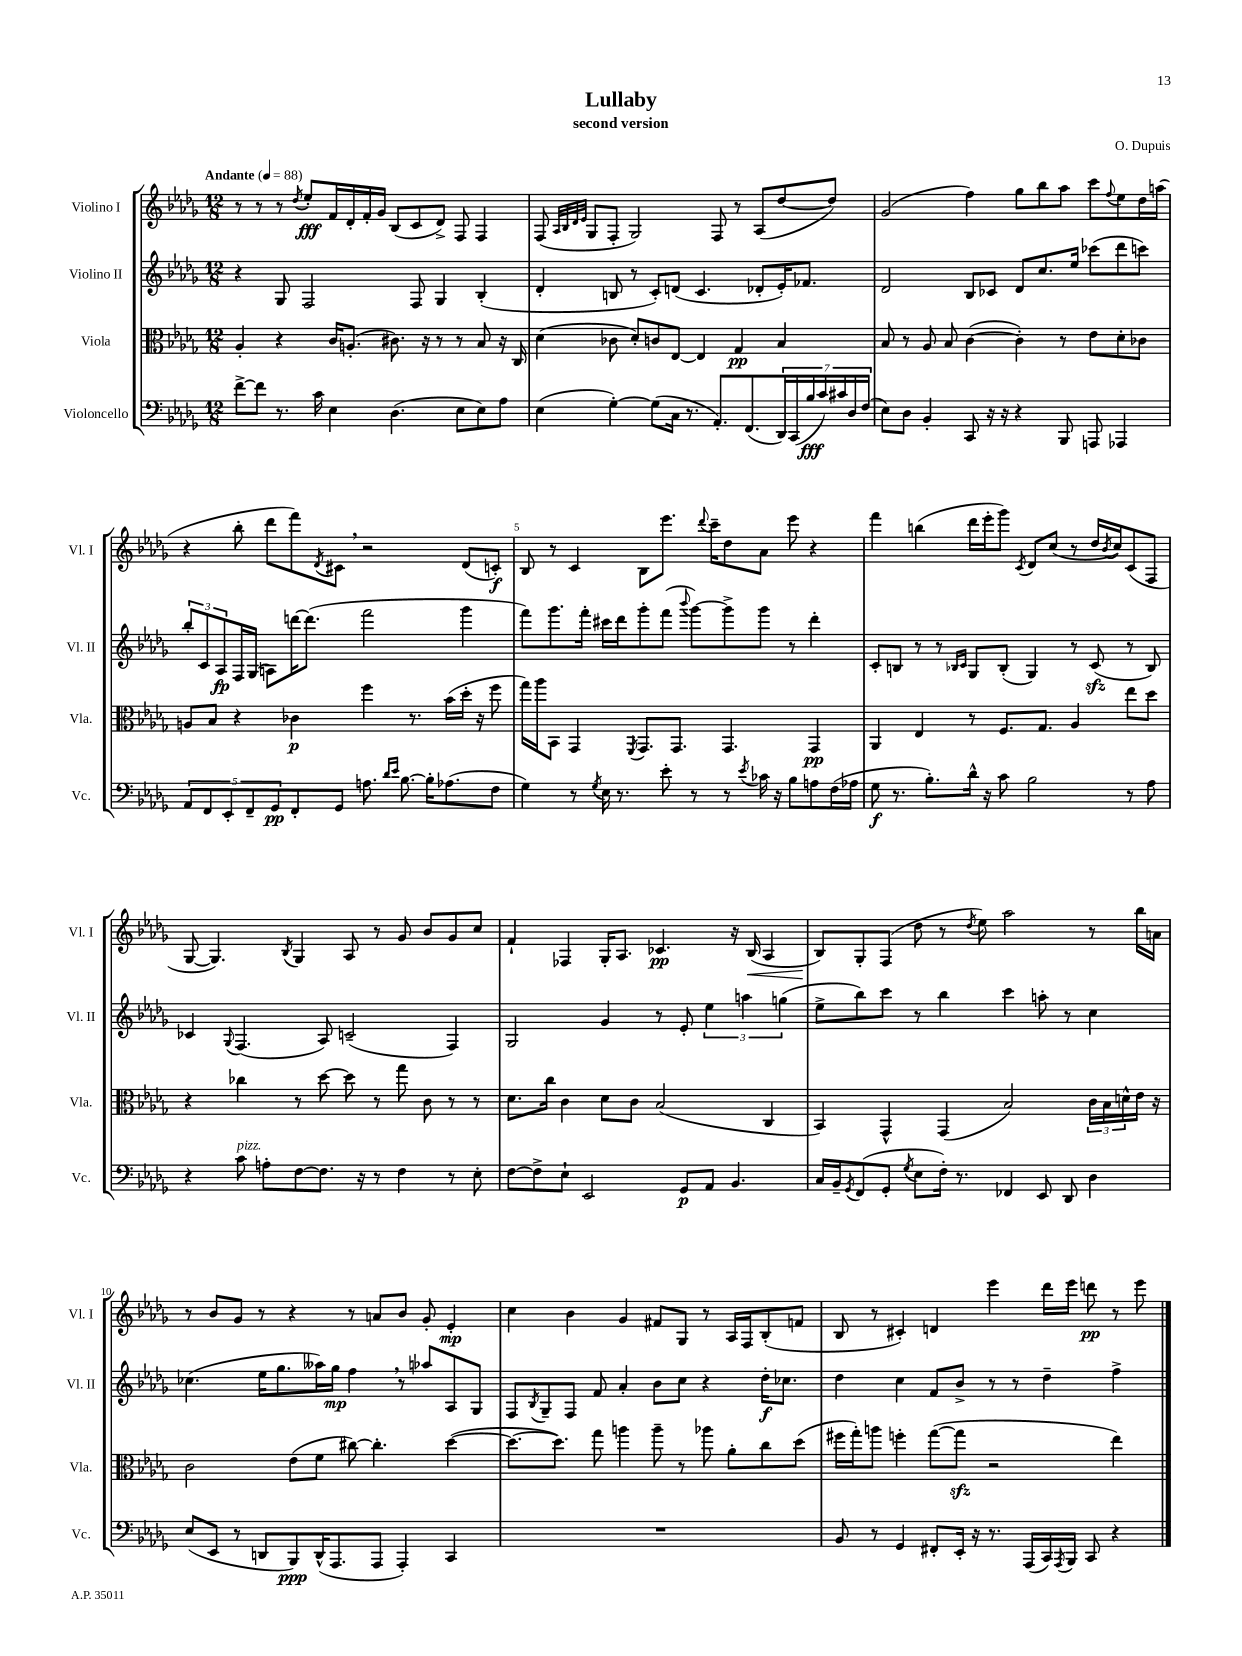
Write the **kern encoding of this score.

**kern	**dynam	**kern	**dynam	**kern	**dynam	**kern	**dynam
*part4	*part4	*part3	*part3	*part2	*part2	*part1	*part1
*staff4	*staff4	*staff3	*staff3	*staff2	*staff2	*staff1	*staff1
*I"Violoncello	*	*I"Viola	*	*I"Violino II	*	*I"Violino I	*
*I'Vc.	*	*I'Vla.	*	*I'Vl. II	*	*I'Vl. I	*
*clefF4	*	*clefC3	*	*clefG2	*	*clefG2	*
*k[b-e-a-d-g-]	*	*k[b-e-a-d-g-]	*	*k[b-e-a-d-g-]	*	*k[b-e-a-d-g-]	*
*M12/8	*	*M12/8	*	*M12/8	*	*M12/8	*
*MM88	*	*MM88	*	*MM88	*	*MM88	*
=1	=1	=1	=1	=1	=1	=1	=1
!	!	!	!	!	!	!LO:TX:a:B:t=Andante	!
[8f^\L	.	4A-'/	.	4r	.	8r	.
8f\J]	.	.	.	.	.	8r	.
8.r	.	4r	.	8G-/	.	8r	.
.	.	.	.	.	.	8qdd-/	.
.	.	.	.	2F/	.	8ee-'/L	fff
16c\	.	.	.	.	.	.	.
4E-\	.	16c/KL	.	.	.	16f/L	.
.	.	(8.An'/J	.	.	.	16d-'/	.
.	.	.	.	.	.	16f'/	.
.	.	.	.	.	.	16g-/JJ	.
(4.D-\	.	8.c#X\)	.	.	.	(8B-/L	.
.	.	.	.	8F/	.	8c/	.
.	.	16r	.	.	.	.	.
.	.	8r	.	4G-/	.	8d-^/J)	.
8E-\L	.	8r	.	.	.	8F/	.
8E-\)	.	8B-/	.	(4B-'/	.	4F/	.
8A-\J	.	16r	.	.	.	.	.
.	.	16C/	.	.	.	.	.
=2	=2	=2	=2	=2	=2	=2	=2
(4E-\	.	(4d-\	.	4d-'/	.	(8F/	.
.	.	.	.	.	.	32qqA-/LLL	.
.	.	.	.	.	.	32qqB-/	.
.	.	.	.	.	.	32qqd-/	.
.	.	.	.	.	.	32qqe-/JJJ	.
.	.	.	.	.	.	8G-/L	.
[4G-'\)	.	8c-X\	.	8Bn/	.	8F'/J	.
.	.	8d-'/L)	.	8r	.	2G-/)	.
(8G-\L]	.	8cn/	.	8c'/L)	.	.	.
16C\Jk	.	[8E-/J	.	(8dn/J	.	.	.
8.r	.	.	.	.	.	.	.
.	.	4E-/]	.	4.c/	.	.	.
8.AA-'/L)	.	.	.	.	.	8F/	.
.	.	4G-/	pp	.	.	8r	.
(8.FF/	.	.	.	.	.	.	.
.	.	.	.	8d-X'/L	.	(8A-/L	.
28DD-/L)	.	4B-/	.	16e-'/K)	.	[8dd-/	.
(28CC/	.	.	.	.	.	.	.
.	.	.	.	8.f-X/J	.	.	.
28B-/	fff	.	.	.	.	.	.
28c/)	.	.	.	.	.	.	.
.	.	.	.	.	.	8dd-/J])	.
28c#X/	.	.	.	.	.	.	.
28D-/	.	.	.	.	.	.	.
(28F/JJ	.	.	.	.	.	.	.
=3	=3	=3	=3	=3	=3	=3	=3
8E-\L)	.	8B-/	.	2d-/	.	(2g-/	.
8D-\J	.	8r	.	.	.	.	.
4BB-'/	.	8A-/	.	.	.	.	.
.	.	8B-/	.	.	.	.	.
8CC/	.	([4c\	.	8B-/L	.	4ff\)	.
16r	.	.	.	8c-X/J	.	.	.
16r	.	.	.	.	.	.	.
4r	.	4c'\])	.	8d-/L	.	8gg-\L	.
.	.	.	.	8.cc/	.	8bb-\	.
8BBB-/	.	8r	.	.	.	8aa-\J	.
.	.	.	.	16ee-/Jk	.	.	.
8AAAn/	.	8e-\L	.	(8ccc-X\L	.	8ccc\L	.
.	.	.	.	.	.	8qqff/	.
4AAA-X/	.	8d-'\	.	8ddd-\	.	8ee-\	.
.	.	8c-X\J	.	8cccn\J)	.	16dd-\L	.
.	.	.	.	.	.	(16aan\JJ	.
!!LO:LB:g=z
=4	=4	=4	=4	=4	=4	=4	=4
10AA-/L	.	8An/L	.	12bb-'/L	.	4r	.
.	.	.	.	12c/	.	.	.
10FF/	.	.	.	.	.	.	.
.	.	8B-/J	.	.	.	.	.
.	.	.	.	12A-/	fp	.	.
10EE-'/	.	.	.	.	.	.	.
.	.	4r	.	16F/L	.	8bb-'\	.
10FF~/	.	.	.	.	.	.	.
.	.	.	.	(16G-/JJ	.	.	.
.	.	.	.	8An\L)	.	8ddd-\L	.
10GG-/	pp	.	.	.	.	.	.
8FF'/	.	4c-X\	p	[16dddn\K	.	8fff\)	.
.	.	.	.	(8.ddd\J]	.	.	.
.	.	.	.	.	.	8qd-/	.
8GG-/J	.	.	.	.	.	8c#X,\J	.
8.An\	.	4ff\	.	2fff\	.	2r	.
16qqd-/LL	.	.	.	.	.	.	.
16qqe-/JJ	.	.	.	.	.	.	.
[8.B-\	.	.	.	.	.	.	.
.	.	8.r	.	.	.	.	.
16B-'\KL]	.	.	.	.	.	.	.
(8.A-X\	.	(16b-\LL	.	.	.	.	.
.	.	16dd-'\JJ	.	4ggg-\	.	(8d-/L	.
.	.	16r	.	.	.	.	.
8F\J	.	8ff\	.	.	.	8cn'/J)	f
=5	=5	=5	=5	=5	=5	=5	=5
4G-\)	.	16gg-\LL)	.	8fff\L)	.	8B-/	.
.	.	16aa-\J	.	.	.	.	.
.	.	8BB-\J	.	8.ggg-\	.	8r	.
8r	.	4GG-/	.	.	.	4c/	.
.	.	.	.	16fff'\Jk	.	.	.
8qG-/	.	.	.	.	.	.	.
16E-\	.	.	.	16ccc#X\LL	.	.	.
8.r	.	.	.	16ddd-\J	.	.	.
.	.	8qFF/	.	.	.	.	.
.	.	8.GG-/L	.	8ggg-'\	.	8B-\L	.
8e-'\	.	.	.	(8fff\J	.	8.eee-\J	.
.	.	8.GG-/J	.	.	.	.	.
.	.	.	.	8qqbbb-/	.	.	.
8r	.	.	.	[8ggg-\L)	.	.	.
.	.	.	.	.	.	8qqddd-/	.
.	.	.	.	.	.	16ccc~\KL	.
8r	.	4.GG-/	.	8ggg-^\]	.	8dd-\	.
8qe-/	.	.	.	.	.	.	.
16c-X\	.	.	.	8ggg-\J	.	8a-\J	.
16r	.	.	.	.	.	.	.
8B-\L	.	.	.	8r	.	8eee-\	.
8An\	.	4GG-/	pp	4ddd-'\	.	4r	.
(16F\L	.	.	.	.	.	.	.
16A-X\JJ	.	.	.	.	.	.	.
=6	=6	=6	=6	=6	=6	=6	=6
8G-\	f	4AA-/	.	8c'/L	.	4fff\	.
8.r	.	.	.	8Bn/J	.	.	.
.	.	4E-/	.	8r	.	(4bbn\	.
8.B-'\L)	.	.	.	.	.	.	.
.	.	.	.	8r	.	.	.
.	.	.	.	16qqB-X/LL	.	.	.
.	.	.	.	16qqc/JJ	.	.	.
16d-^^\Jk	.	8r	.	8G-/L	.	16ddd-\LL	.
16r	.	.	.	.	.	16eee-'\J	.
8c\	.	8.F/L	.	(8B-'/J	.	8ggg-\J)	.
.	.	.	.	.	.	8qc/	.
2B-\	.	.	.	4G-/)	.	8d-/L	.
.	.	8.G-/J	.	.	.	.	.
.	.	.	.	.	.	(8cc/J	.
.	.	4A-/	.	8r	.	8r	.
.	.	.	.	(8czz/	.	16dd-/LL	.
.	.	.	.	.	.	8qb-/	.
.	.	.	.	.	.	16cc/J)	.
8r	.	8ee-\L	.	8r	.	(8c/	.
8A-\	.	8dd-\J	.	8B-/)	.	8F/J	.
!!LO:LB:g=z
=7	=7	=7	=7	=7	=7	=7	=7
4r	.	4r	.	4c-X/	.	[8G-/	.
.	.	.	.	.	.	4.G-/])	.
.	.	.	.	8qqG-/	.	.	.
!LO:TX:a:i:t=pizz.	!	!	!	!	!	!	!
8c\	.	4cc-X\	.	(4.F/	.	.	.
8An'\L	.	.	.	.	.	.	.
.	.	.	.	.	.	8qB-/	.
[8F\	.	8r	.	.	.	4G-/	.
8.F\J]	.	[8dd-\	.	8A-/)	.	.	.
.	.	8dd-\]	.	(2cn~/	.	8A-/	.
16r	.	.	.	.	.	.	.
8r	.	8r	.	.	.	8r	.
4F\	.	8gg-\	.	.	.	8g-/	.
.	.	8c\	.	.	.	8b-/L	.
8r	.	8r	.	4F/)	.	8g-/	.
8E-'\	.	8r	.	.	.	8cc/J	.
=8	=8	=8	=8	=8	=8	=8	=8
[8F\L	.	8.d-\L	.	2G-/	.	4f`/	.
8F^\]	.	.	.	.	.	.	.
.	.	16cc\Jk	.	.	.	.	.
8E-`\J	.	4c\	.	.	.	4F-X/	.
2EE-/	.	.	.	.	.	.	.
.	.	8d-\L	.	4g-/	.	16G-'/KL	.
.	.	.	.	.	.	8.A-/J	.
.	.	8c\J	.	.	.	.	.
.	.	(2B-/	.	8r	.	4.c-X/	pp
8GG-/L	p	.	.	8e-'/	.	.	.
8AA-/J	.	.	.	6ee-\	.	.	.
4.BB-/	.	.	.	.	.	16r	.
.	.	.	.	6aan\	.	.	.
!	!	!	!	!	!	!	!LO:HP:b
.	.	.	.	.	.	(16B-/	<
.	.	4C/	.	.	.	4A-/	.
.	.	.	.	(6ggn\	.	.	.
=9	=9	=9	=9	=9	=9	=9	=9
16C/LL	.	4BB-/)	.	8ee-^\L	.	8B-/L)	.
16BB-~/J	.	.	.	.	.	.	.
8qGG-/	.	.	.	.	.	.	.
(8FF/	.	.	.	8bb-\)	.	8G-'/	[
8GG-'/J	.	4GG-^^/	.	8ccc\J	.	(8F/J	.
8qG-/	.	.	.	.	.	.	.
8E-\L	.	.	.	8r	.	8dd-\	.
16F'\Jk)	.	(4GG-/	.	4bb-\	.	8r	.
8.r	.	.	.	.	.	.	.
.	.	.	.	.	.	8qdd-/	.
.	.	.	.	.	.	8ee-\)	.
4FF-X/	.	2B-/)	.	4ccc\	.	2aa-\	.
8EE-/	.	.	.	8aan'\	.	.	.
8DD-/	.	.	.	8r	.	.	.
4D-\	.	24c\LL	.	4cc\	.	8r	.
.	.	24B-\	.	.	.	.	.
.	.	24dn^^\	.	.	.	.	.
.	.	16e-\JJ	.	.	.	16bb-\LL	.
.	.	16r	.	.	.	16an\JJ	.
!!LO:LB:g=z
=10	=10	=10	=10	=10	=10	=10	=10
(8E-/L	.	2c\	.	(4.cc-X\	.	8r	.
8EE-/J	.	.	.	.	.	8b-/L	.
8r	.	.	.	.	.	8g-/J	.
8DDn/L	.	.	.	16ee-\KL	.	8r	.
.	.	.	.	8.gg-\	.	.	.
8BBB-/)	ppp	(8e-\L	.	.	.	4r	.
(16DD^^/K	.	8f\J	.	16aa--X\L)	.	.	.
8.AAA-/	.	.	.	16gg-\JJ	mp	.	.
.	.	[8cc#X\)	.	4ff,\	.	8r	.
8AAA-/J	.	4.cc#'\]	.	.	.	8an/L	.
4AAA-'/)	.	.	.	8r	.	8b-/J	.
.	.	.	.	8aa-X/L	.	8g-'/	.
4CC/	.	([4dd-\	.	8A-/	.	4e-'/	mp
.	.	.	.	8G-/J	.	.	.
=11	=11	=11	=11	=11	=11	=11	=11
1.r	.	8.dd-\L_	.	8F/L	.	4cc\	.
.	.	.	.	8qB-/	.	.	.
.	.	.	.	8G-~/	.	.	.
.	.	8.dd-\J])	.	.	.	.	.
.	.	.	.	8F/J	.	4b-\	.
.	.	8gg-\	.	8f/	.	.	.
.	.	4aan\	.	4a-'/	.	4g-/	.
.	.	8aa~\	.	8b-\L	.	8f#X/L	.
.	.	8r	.	8cc\J	.	8G-/J	.
.	.	8aa-X\	.	4r	.	8r	.
.	.	8a-'\L	.	.	.	16A-/LL	.
.	.	.	.	.	.	16F/J	.
.	.	8cc\	.	16dd-'\KL	f	(8B-'/	.
.	.	.	.	8.cc-X\J	.	.	.
.	.	(8dd-\J	.	.	.	8fn/J	.
=12	=12	=12	=12	=12	=12	=12	=12
8BB-/	.	16ff#X\LL	.	4dd-\	.	8B-/	.
.	.	16gg-'\J)	.	.	.	.	.
8r	.	8aan\J	.	.	.	8r	.
4GG-/	.	4ffn'\	.	4cc\	.	4c#X'/)	.
8FF#X'/L	.	([8gg-\L	.	8f/L	.	4dn/	.
16EE-'/Jk	.	8gg-zz\J]	.	8b-^/J	.	.	.
16r	.	.	.	.	.	.	.
8.r	.	2r	.	8r	.	4eee-\	.
.	.	.	.	8r	.	.	.
(16AAA-/LL	.	.	.	.	.	.	.
16CC/)	.	.	.	4dd-~\	.	16ddd-\LL	.
8qAAA-/	.	.	.	.	.	.	.
16BBB-/JJ	.	.	.	.	.	16eee-\JJ	.
8CC/	.	.	.	.	.	8dddn\	pp
4r	.	4ee-\)	.	4ff^\	.	8r	.
.	.	.	.	.	.	8eee-\	.
==	==	==	==	==	==	==	==
*-	*-	*-	*-	*-	*-	*-	*-
